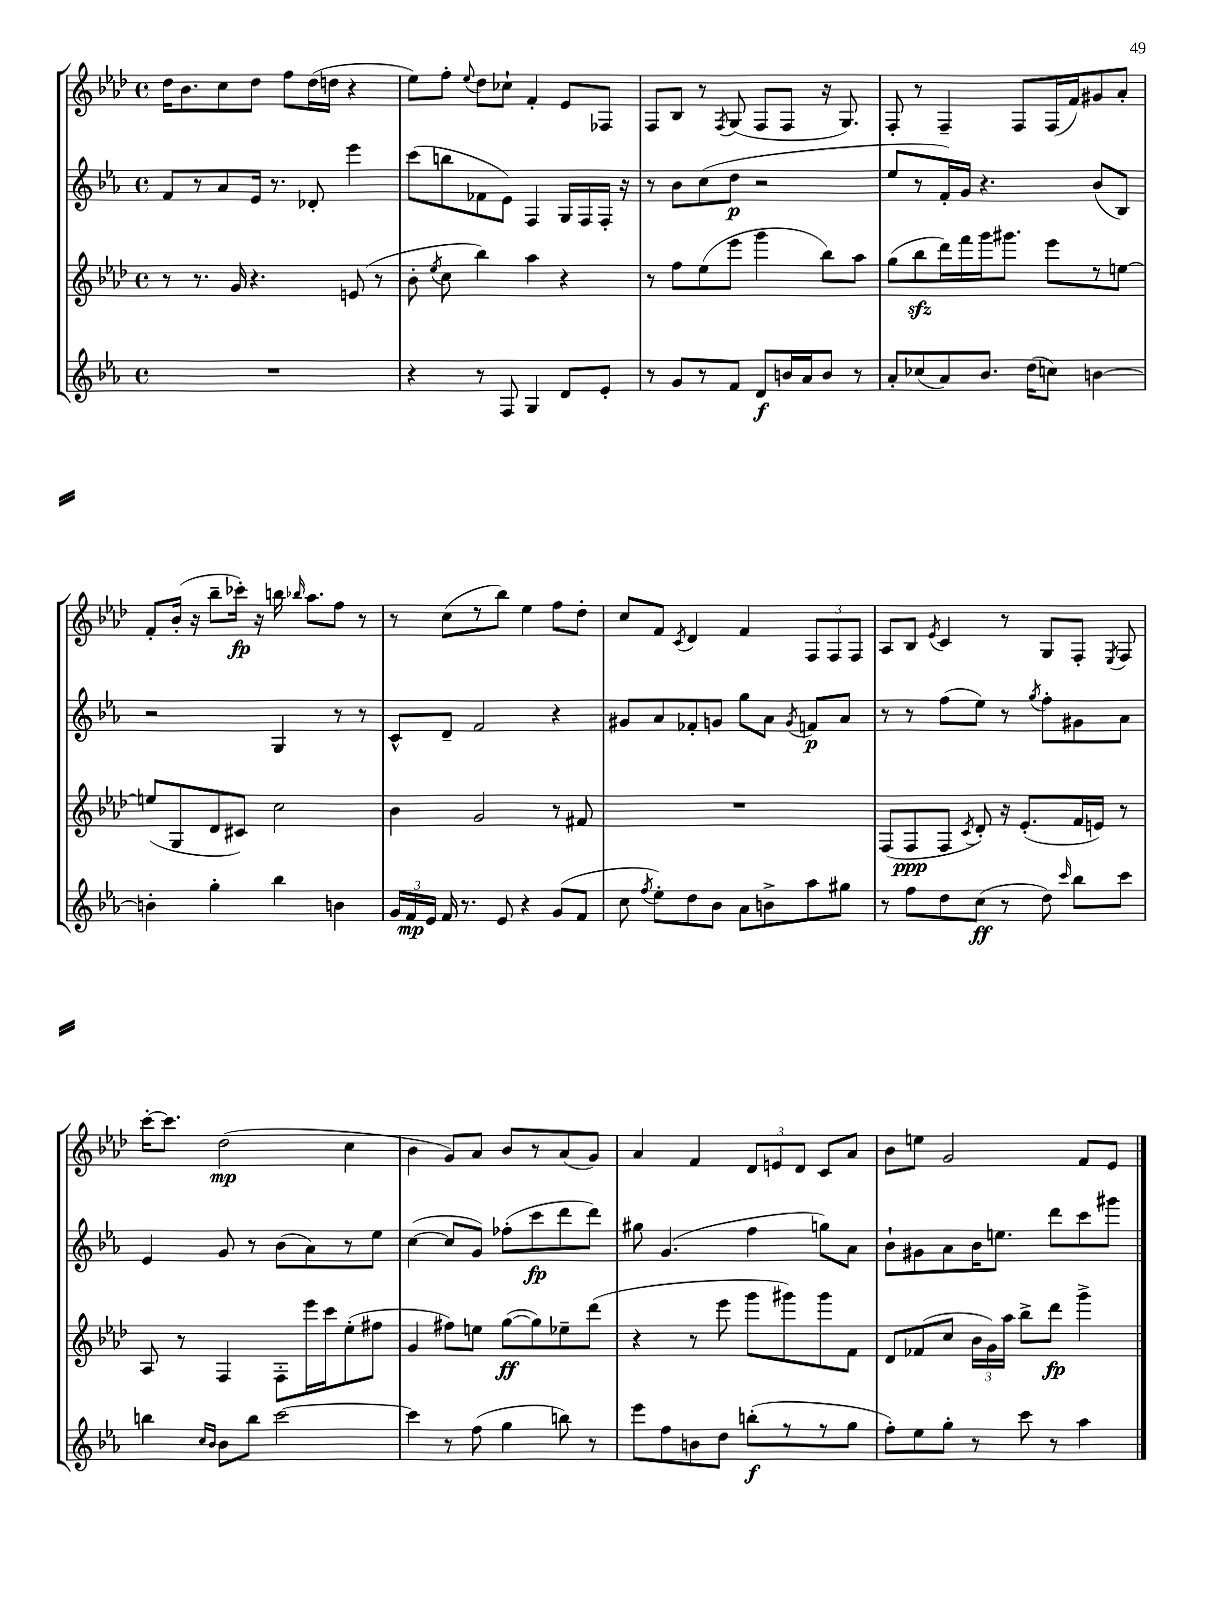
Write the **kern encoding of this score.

**kern	**dynam	**kern	**dynam	**kern	**dynam	**kern	**dynam
*part4	*part4	*part3	*part3	*part2	*part2	*part1	*part1
*staff4	*staff4	*staff3	*staff3	*staff2	*staff2	*staff1	*staff1
*clefG2	*	*clefG2	*	*clefG2	*	*clefG2	*
*k[b-e-a-]	*	*k[b-e-a-d-]	*	*k[b-e-a-]	*	*k[b-e-a-d-]	*
*M4/4	*	*M4/4	*	*M4/4	*	*M4/4	*
*met(c)	*	*met(c)	*	*met(c)	*	*met(c)	*
=75	=75	=75	=75	=75	=75	=75	=75
1r	.	8r	.	8f/L	.	16dd-\KL	.
.	.	.	.	.	.	8.b-\	.
.	.	8.r	.	8r	.	.	.
.	.	.	.	8a-/	.	8cc\	.
.	.	16g/	.	.	.	.	.
.	.	4.r	.	16e-/Jk	.	8dd-\J	.
.	.	.	.	8.r	.	.	.
.	.	.	.	.	.	8ff\L	.
.	.	.	.	8d-X'/	.	(16dd-\L	.
.	.	.	.	.	.	16ddn\JJ	.
.	.	(8en/	.	4eee-\	.	4r	.
.	.	8r	.	.	.	.	.
=76	=76	=76	=76	=76	=76	=76	=76
4r	.	8b-'\	.	(8ccc\L	.	8ee-\L)	.
.	.	8qee-/	.	.	.	.	.
.	.	8cc\	.	8bbn\	.	8ff'\J	.
.	.	.	.	.	.	8qqee-/	.
8r	.	4bb-\)	.	8f-X\	.	8dd-\L	.
8F/	.	.	.	8e-\J)	.	8cc-X`\J	.
4G/	.	4aa-\	.	4F/	.	4f'/	.
8d/L	.	4r	.	16G/LL	.	8e-/L	.
.	.	.	.	16F/	.	.	.
8e-'/J	.	.	.	16F'/JJ	.	8F-X/J	.
.	.	.	.	16r	.	.	.
=77	=77	=77	=77	=77	=77	=77	=77
8r	.	8r	.	8r	.	8F/L	.
8g/L	.	8ff\L	.	8b-\L	.	8B-/J	.
8r	.	(8ee-\	.	(8cc\	.	8r	.
.	.	.	.	.	.	8qF/	.
8f/J	.	8eee-\J	.	8dd\J	p	(8G/	.
8d/L	f	4ggg\	.	2r	.	8F/L	.
16bn/L	.	.	.	.	.	8F/J	.
16a-/J	.	.	.	.	.	.	.
8b/J	.	8bb-\L)	.	.	.	16r	.
.	.	.	.	.	.	8.G/)	.
8r	.	8aa-\J	.	.	.	.	.
=78	=78	=78	=78	=78	=78	=78	=78
8a-'/L	.	(8gg\L	.	8ee-/L	.	8F'/	.
(8cc-X/	.	8bb-zz\	.	8r	.	8r	.
8a-/)	.	16ddd-\L)	.	16f'/L)	.	4F~/	.
.	.	16fff\	.	16g/JJ	.	.	.
8.b-/J	.	16ggg\J	.	4.r	.	.	.
.	.	8.ggg#X\J	.	.	.	.	.
.	.	.	.	.	.	8F/L	.
(16dd\KL	.	.	.	.	.	.	.
8ccn\J)	.	8eee-\L	.	.	.	(16F/L	.
.	.	.	.	.	.	16f/J)	.
[4bn\	.	8r	.	(8b-/L	.	8g#X/	.
.	.	[8een\J	.	8B-/J)	.	8a-'/J	.
!!LO:LB:g=z
=79	=79	=79	=79	=79	=79	=79	=79
4bn'\]	.	(8een/L]	.	2r	.	8f'/L	.
.	.	8G/	.	.	.	(16b-'/Jk	.
.	.	.	.	.	.	16r	.
4gg'\	.	8d-/	.	.	.	8bb-~\L	.
.	.	8c#X/J)	.	.	.	16ccc-X'\Jk)	fp
.	.	.	.	.	.	16r	.
4bb-\	.	2cc\	.	4G/	.	16bbn\	.
.	.	.	.	.	.	16qqbb-X/	.
.	.	.	.	.	.	8.aa-\L	.
4bn\	.	.	.	8r	.	8ff\J	.
.	.	.	.	8r	.	8r	.
=80	=80	=80	=80	=80	=80	=80	=80
24g/LL	.	4b-\	.	8c^^/L	.	8r	.
24f/	mp	.	.	.	.	.	.
24e-/JJ	.	.	.	.	.	.	.
16f/	.	.	.	8d~/J	.	(8cc\L	.
8.r	.	.	.	.	.	.	.
.	.	2g/	.	2f/	.	8r	.
8e-/	.	.	.	.	.	8bb-\J)	.
4r	.	.	.	.	.	4ee-\	.
(8g/L	.	8r	.	4r	.	8ff\L	.
8f/J	.	8f#X/	.	.	.	8dd-'\J	.
=81	=81	=81	=81	=81	=81	=81	=81
8cc\	.	1r	.	8g#X/L	.	8cc/L	.
8qff/	.	.	.	.	.	.	.
8ee-'\L)	.	.	.	8a-/	.	8f/J	.
.	.	.	.	.	.	8qc/	.
8dd\	.	.	.	8f-X'/	.	4d-/	.
8b-\J	.	.	.	8gn/J	.	.	.
8a-\L	.	.	.	8gg\L	.	4f/	.
8bn^\	.	.	.	8a-\J	.	.	.
.	.	.	.	8qg/	.	.	.
8aa-\	.	.	.	8fn/L	p	12F/L	.
.	.	.	.	.	.	12F/	.
8gg#X\J	.	.	.	8a-/J	.	.	.
.	.	.	.	.	.	12F/J	.
=82	=82	=82	=82	=82	=82	=82	=82
8r	.	(8F/L	.	8r	.	8A-/L	.
8ff\L	.	8F/	ppp	8r	.	8B-/J	.
.	.	.	.	.	.	8qe-/	.
8dd\	.	8F/J	.	(8ff\L	.	4c/	.
.	.	8qc/	.	.	.	.	.
(8cc\J	ff	8d-'/)	.	8ee-\J)	.	.	.
8r	.	16r	.	8r	.	8r	.
.	.	(8.e-'/L	.	.	.	.	.
.	.	.	.	8qgg/	.	.	.
8dd\)	.	.	.	8ff'\L	.	8G/L	.
16qqccc/	.	.	.	.	.	.	.
8bb-\L	.	16f/L	.	8g#X\	.	8F'/J	.
.	.	16en/JJ)	.	.	.	.	.
.	.	.	.	.	.	8qE-/	.
8ccc\J	.	8r	.	8a-\J	.	8F/	.
!!LO:LB:g=z
=83	=83	=83	=83	=83	=83	=83	=83
4bbn\	.	8A-/	.	4e-/	.	[16ccc'\KL	.
.	.	.	.	.	.	8.ccc\J]	.
.	.	8r	.	.	.	.	.
16qqcc/LL	.	.	.	.	.	.	.
16qqb-/JJ	.	.	.	.	.	.	.
8b-\L	.	4F/	.	8g/	.	(2dd-\	mp
8bb\J	.	.	.	8r	.	.	.
[2ccc\	.	8F'\L	.	(8b-\L	.	.	.
.	.	16eee-\L	.	8a-\)	.	.	.
.	.	16ccc\J	.	.	.	.	.
.	.	(8ee-'\	.	8r	.	4cc\	.
.	.	8ff#X\J	.	8ee-\J	.	.	.
=84	=84	=84	=84	=84	=84	=84	=84
4ccc\]	.	4g/	.	([4cc\	.	4b-\	.
8r	.	8ff#X\L)	.	8cc/L]	.	8g/L)	.
(8ff\	.	8een\J	.	8g/J)	.	8a-/J	.
4gg\	.	([8gg\L	ff	(8ff-X'\L	.	8b-/L	.
.	.	8gg\])	.	8ccc\	fp	8r	.
8bbn\)	.	8ee-X~\	.	8ddd\	.	(8a-/	.
8r	.	(8ddd-\J	.	8ddd\J)	.	8g/J)	.
=85	=85	=85	=85	=85	=85	=85	=85
8eee-\L	.	4r	.	8gg#X\	.	4a-/	.
8ff\	.	.	.	(4.g/	.	.	.
8bn\	.	8r	.	.	.	4f/	.
8dd\J	.	8eee-\	.	.	.	.	.
(8bbn'\L	f	8ggg\L	.	4ff\	.	12d-/L	.
.	.	.	.	.	.	12en/	.
8r	.	8ggg#X\)	.	.	.	.	.
.	.	.	.	.	.	12d-/J	.
8r	.	8ggg#\	.	8ggn\L)	.	8c/L	.
8gg\J	.	8f\J	.	8a-\J	.	8a-/J	.
=86	=86	=86	=86	=86	=86	=86	=86
8ff'\L)	.	8d-/L	.	8b-`\L	.	8b-\L	.
8ee-\	.	(8f-X/	.	8g#X\	.	8een\J	.
8gg'\J	.	8cc/J	.	8a-\	.	2g/	.
8r	.	24b-\LL	.	16b-\K	.	.	.
.	.	24g\)	.	.	.	.	.
.	.	.	.	8.een\J	.	.	.
.	.	24aa-\JJ	.	.	.	.	.
8ccc\	.	8bb-^\L	.	.	.	.	.
8r	.	8ddd-\J	fp	8ddd\L	.	.	.
4aa-\	.	4ggg^\	.	8ccc\	.	8f/L	.
.	.	.	.	8ggg#X\J	.	8e-/J	.
==	==	==	==	==	==	==	==
*-	*-	*-	*-	*-	*-	*-	*-
